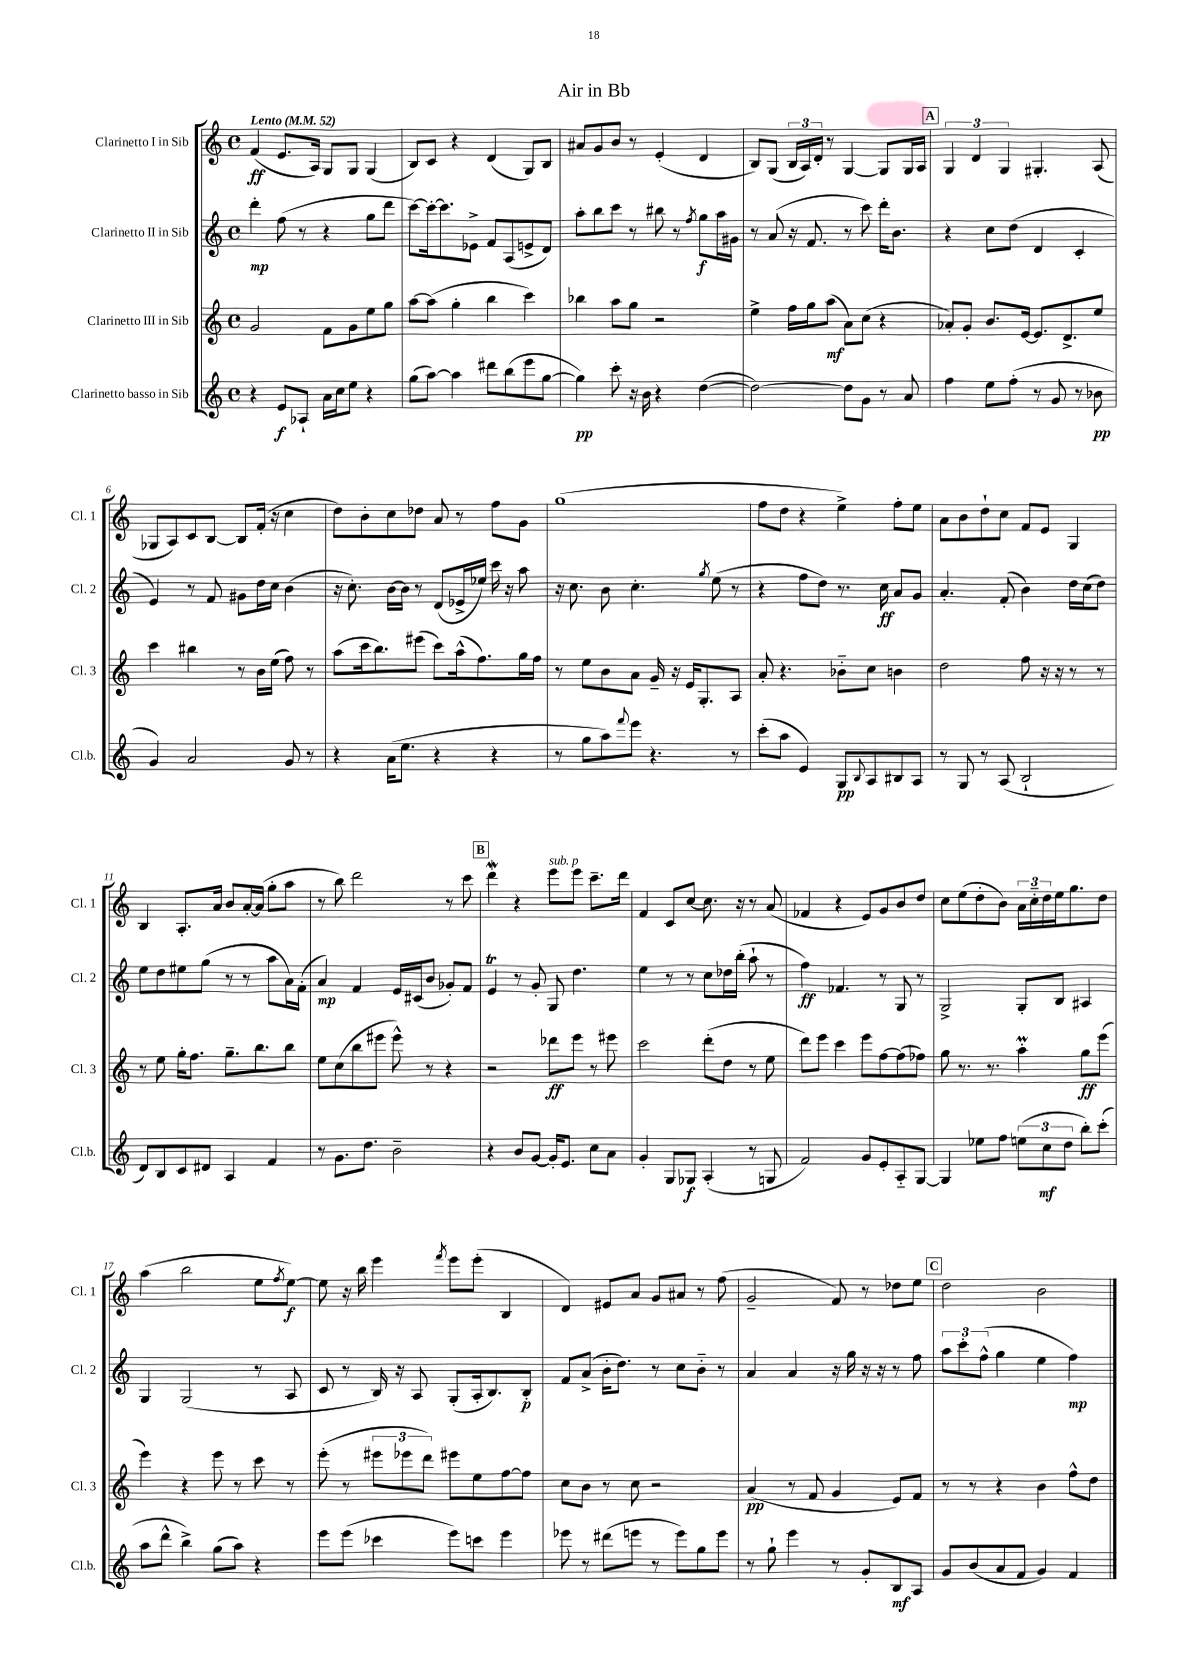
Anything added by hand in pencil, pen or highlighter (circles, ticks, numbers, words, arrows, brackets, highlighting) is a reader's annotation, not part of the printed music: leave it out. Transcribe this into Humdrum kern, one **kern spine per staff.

**kern	**dynam	**kern	**dynam	**kern	**dynam	**kern	**dynam
*part4	*part4	*part3	*part3	*part2	*part2	*part1	*part1
*staff4	*staff4	*staff3	*staff3	*staff2	*staff2	*staff1	*staff1
*I"Clarinetto basso in Sib	*	*I"Clarinetto III in Sib	*	*I"Clarinetto II in Sib	*	*I"Clarinetto I in Sib	*
*I'Cl.b.	*	*I'Cl. 3	*	*I'Cl. 2	*	*I'Cl. 1	*
*clefG2	*	*clefG2	*	*clefG2	*	*clefG2	*
*k[]	*	*k[]	*	*k[]	*	*k[]	*
*M4/4	*	*M4/4	*	*M4/4	*	*M4/4	*
*met(c)	*	*met(c)	*	*met(c)	*	*met(c)	*
*MM52	*	*MM52	*	*MM52	*	*MM52	*
=1	=1	=1	=1	=1	=1	=1	=1
!	!	!	!	!	!	!LO:TX:a:B:t=Lento	!
4r	.	2g/	.	4ddd'\	mp	(4f/	ff
8e/L	f	.	.	(8ff\	.	8.e/L	.
8A-X`/J	.	.	.	8r	.	.	.
.	.	.	.	.	.	16A/Jk)	.
16a\LL	.	8f\L	.	4r	.	8G/L	.
16cc\J	.	.	.	.	.	.	.
8ee\J	.	8g\	.	.	.	8G/J	.
4r	.	8ee\	.	8gg\L	.	(4G/	.
.	.	8gg\J	.	8ddd\J	.	.	.
=2	=2	=2	=2	=2	=2	=2	=2
(8gg\L	.	[8aa\L	.	[8ccc\L)	.	8B/L)	.
[8aa\J)	.	(8aa\J]	.	16ccc'\k_	.	8c/J	.
.	.	.	.	8.ccc\]	.	.	.
4aa\]	.	4gg'\	.	.	.	4r	.
.	.	.	.	8e-X^\J	.	.	.
8ddd#X\L	.	4bb\	.	8f/L	.	(4d/	.
(8bb\	.	.	.	(8A/	.	.	.
8eee\	.	4ccc\)	.	8en^/	.	8G/L)	.
[8gg\J	.	.	.	8d/J)	.	8B/J	.
=3	=3	=3	=3	=3	=3	=3	=3
4gg\])	pp	4bb-X\	.	8aa'\L	.	8a#X/L	.
.	.	.	.	8bb\	.	8g/	.
8ccc'\	.	8aa\L	.	8ccc\J	.	8b/J	.
16r	.	8gg\J	.	8r	.	8r	.
16b\	.	.	.	.	.	.	.
4r	.	2r	.	8bb#X\	.	(4e'/	.
.	.	.	.	8r	.	.	.
.	.	.	.	8qff/	.	.	.
([4dd\	.	.	.	8gg\L	f	4d/	.
.	.	.	.	16aa\L	.	.	.
.	.	.	.	16g#X\JJ	.	.	.
=4	=4	=4	=4	=4	=4	=4	=4
2dd\_)	.	4ee^\	.	8r	.	8B/L)	.
.	.	.	.	(8a/	.	(8G/J	.
.	.	16ff\LL	.	16r	.	24B/LL	.
.	.	.	.	.	.	24A/)	.
.	.	16gg\J	.	8.f/	.	.	.
.	.	.	.	.	.	24d'/JJ	.
.	.	(8aa\J	mf	.	.	8r	.
8dd\L]	.	8a\L)	.	8r	.	[4G/	.
8g\J	.	(8cc\J	.	8ccc\)	.	.	.
8r	.	4r	.	16ddd'\KL	.	8G/L]	.
.	.	.	.	8.b\J	.	.	.
8a/	.	.	.	.	.	16G/L	.
.	.	.	.	.	.	16A/JJ	.
!!LO:REH:place=s1:t=A
=5	=5	=5	=5	=5	=5	=5	=5
4ff\	.	8a-X'/L)	.	4r	.	6G/	.
.	.	8g'/J	.	.	.	.	.
.	.	.	.	.	.	6d/	.
8ee\L	.	8.b/L	.	8cc\L	.	.	.
.	.	.	.	.	.	6G/	.
(8ff'\J	.	.	.	(8dd\J	.	.	.
.	.	[16e/Jk	.	.	.	.	.
8r	.	8.e/L]	.	4d/	.	4.G#X'/	.
8g/	.	.	.	.	.	.	.
.	.	8.d^/	.	.	.	.	.
8r	.	.	.	4c'/	.	.	.
8b-X\	pp	8ee/J	.	.	.	(8A/	.
!!LO:LB:g=z
=6	=6	=6	=6	=6	=6	=6	=6
4g/)	.	4ccc\	.	4e/)	.	8G-X/L	.
.	.	.	.	.	.	8A/)	.
2a/	.	4bb#X\	.	8r	.	8c/	.
.	.	.	.	8f/	.	[8B/J	.
.	.	8r	.	8g#X\L	.	8B/L]	.
.	.	16b\LL	.	16dd\L	.	(16f'/Jk	.
.	.	(16ee\JJ	.	16cc\JJ	.	16r	.
8g/	.	8ff\)	.	(4b\	.	4cc\	.
8r	.	8r	.	.	.	.	.
=7	=7	=7	=7	=7	=7	=7	=7
4r	.	(8aa\L	.	16r	.	8dd\L)	.
.	.	.	.	8.cc'\)	.	.	.
.	.	16ccc\k	.	.	.	8b'\	.
.	.	8.bb\)	.	.	.	.	.
(16a\KL	.	.	.	[16b\LL	.	8cc\	.
8.ee\J	.	.	.	16b\JJ]	.	.	.
.	.	(8eee#X\J	.	8r	.	8dd-X\J	.
4r	.	8ccc\L)	.	(8d/L	.	8a/	.
.	.	(16aa^^\k	.	16e-X^/L	.	8r	.
.	.	8.ff\)	.	16ee-X/JJ)	.	.	.
4r	.	.	.	16ccc\	.	8ff\L	.
.	.	.	.	16r	.	.	.
.	.	16gg\L	.	8aa\	.	8g\J	.
.	.	16ff\JJ	.	.	.	.	.
=8	=8	=8	=8	=8	=8	=8	=8
8r	.	8r	.	16r	.	(1gg	.
.	.	.	.	8.cc\	.	.	.
8gg\L	.	8ee\L	.	.	.	.	.
8aa\)	.	8b\	.	8b\	.	.	.
8qqfff/	.	.	.	.	.	.	.
8eee\J	.	8a\J	.	4.cc'\	.	.	.
4.r	.	16g~/	.	.	.	.	.
.	.	16r	.	.	.	.	.
.	.	16e/KL	.	.	.	.	.
.	.	8.G'/	.	.	.	.	.
.	.	.	.	8qgg/	.	.	.
.	.	.	.	(8ee\	.	.	.
8r	.	8A/J	.	8r	.	.	.
=9	=9	=9	=9	=9	=9	=9	=9
(8ccc'\L	.	8a'/	.	4r	.	8ff\L	.
8aa\J	.	4.r	.	.	.	8dd\J	.
4e/)	.	.	.	8ff\L	.	4r	.
.	.	.	.	8dd\J)	.	.	.
8G/L	pp	8b-X\L	.	8.r	.	4ee^\)	.
8qqB/	.	.	.	.	.	.	.
8A/	.	8cc\J	.	.	.	.	.
.	.	.	.	16cc\	ff	.	.
8B#X/	.	4bn\	.	8a/L	.	8ff'\L	.
8A/J	.	.	.	8g/J	.	8ee\J	.
=10	=10	=10	=10	=10	=10	=10	=10
8r	.	2dd\	.	4.a'/	.	8a\L	.
8G/	.	.	.	.	.	8b\	.
8r	.	.	.	.	.	8dd`\	.
(8A/	.	.	.	(8f'/	.	8cc\J	.
2B`/	.	8ff\	.	4b\)	.	8f/L	.
.	.	16r	.	.	.	8e/J	.
.	.	16r	.	.	.	.	.
.	.	8r	.	16dd\LL	.	4G/	.
.	.	.	.	(16cc\J	.	.	.
.	.	8r	.	8dd\J)	.	.	.
!!LO:LB:g=z
=11	=11	=11	=11	=11	=11	=11	=11
8d/L)	.	8r	.	8ee\L	.	4B/	.
8B/	.	8ee\	.	8dd\	.	.	.
8c/	.	16gg'\KL	.	8ee#X\	.	8.A'/L	.
.	.	8.ff\J	.	.	.	.	.
8d#X/J	.	.	.	(8gg\J	.	.	.
.	.	.	.	.	.	16a/Jk	.
4A/	.	8.gg~\L	.	8r	.	8b/L	.
.	.	.	.	8r	.	[16a'/L	.
.	.	8.bb\	.	.	.	(16a/JJ]	.
4f/	.	.	.	8aa\L	.	8gg'\L	.
.	.	8bb\J	.	16a\L)	.	8aa\J	.
.	.	.	.	(16f'\JJ	.	.	.
=12	=12	=12	=12	=12	=12	=12	=12
8r	.	8ee\L	.	4a/)	mp	8r	.
8.g\L	.	(8cc\	.	.	.	8bb\)	.
.	.	8bb\	.	4f/	.	2ddd\	.
8.dd\J	.	.	.	.	.	.	.
.	.	8eee#X\J	.	.	.	.	.
2b~\	.	8eee#^^\)	.	16e/LL	.	.	.
.	.	.	.	(16c#X/J	.	.	.
.	.	8r	.	8b/J	.	.	.
.	.	4r	.	8g-X'/L)	.	8r	.
.	.	.	.	8f/J	.	8ccc\	.
!!LO:REH:place=s1:t=B
=13	=13	=13	=13	=13	=13	=13	=13
4r	.	2r	.	4et/	.	4dddW\	.
8b/L	.	.	.	8r	.	4r	.
[8g/J	.	.	.	8g'/	.	.	.
!	!	!	!	!	!	!LO:TX:a:i:t=sub. p	!
16g'/KL]	.	8ddd-X\L	ff	8G/	.	8eee\L	.
8.e/J	.	.	.	.	.	.	.
.	.	8eee\J	.	4.dd\	.	8eee\J	.
8cc\L	.	8r	.	.	.	8.ccc~\L	.
8a\J	.	8eee#X\	.	.	.	.	.
.	.	.	.	.	.	16ddd\Jk	.
=14	=14	=14	=14	=14	=14	=14	=14
4g'/	.	2ccc\	.	4ee\	.	4f/	.
8G/L	.	.	.	8r	.	8c/L	.
8G-X/J	f	.	.	8r	.	[8cc/J	.
(4A'/	.	(8ddd'\L	.	8cc\L	.	8.cc\]	.
.	.	8dd\J	.	16dd-X\L	.	.	.
.	.	.	.	(16bb'\JJ	.	16r	.
8r	.	8r	.	8aa`\	.	8r	.
8Gn/	.	8ee\	.	8r	.	(8a/	.
=15	=15	=15	=15	=15	=15	=15	=15
2f/)	.	8ddd\L)	.	4ff\)	ff	4f-X/	.
.	.	8eee\J	.	.	.	.	.
.	.	4ccc\	.	4.f-X/	.	4r	.
8g/L	.	8eee\L	.	.	.	8e/L)	.
8e'/	.	[8ff\	.	8r	.	8g/	.
8A/	.	(8ff\]	.	8G/	.	8b/	.
[8G/J	.	8ff-X\J)	.	8r	.	8dd/J	.
=16	=16	=16	=16	=16	=16	=16	=16
4G/]	.	8gg\	.	2G^/	.	8cc\L	.
.	.	8.r	.	.	.	(8ee\	.
8ee-X\L	.	.	.	.	.	8dd'\	.
.	.	8.r	.	.	.	.	.
8ff\J	.	.	.	.	.	8b\J)	.
(12een\L	.	4aaM'\	.	8G'/L	.	24a\LL	.
.	.	.	.	.	.	24cc\	.
12cc\	mf	.	.	.	.	24dd\	.
.	.	.	.	8B/J	.	16ee\J	.
12dd\J	.	.	.	.	.	.	.
.	.	.	.	.	.	8.gg\	.
8bb'\L)	.	8gg\L	ff	4A#X/	.	.	.
(8ccc'\J	.	(8eee\J	.	.	.	8dd\J	.
!!LO:LB:g=z
=17	=17	=17	=17	=17	=17	=17	=17
8aa\L	.	4eee\)	.	4G/	.	(4aa\	.
8ddd^^\J	.	.	.	.	.	.	.
4bb^\)	.	4r	.	(2G/	.	2bb\	.
(8gg\L	.	8eee\	.	.	.	.	.
8aa\J)	.	8r	.	.	.	.	.
4r	.	8ccc\	.	8r	.	8ee\L	.
.	.	.	.	.	.	8qff/	.
.	.	8r	.	8A/	.	[8ee\J)	f
=18	=18	=18	=18	=18	=18	=18	=18
8eee\L	.	(8eee'\	.	8c/	.	8ee\]	.
(8eee\J	.	8r	.	8r	.	16r	.
.	.	.	.	.	.	16bb\	.
4ccc-X\	.	12eee#X\L	.	16B/)	.	4eee\	.
.	.	.	.	16r	.	.	.
.	.	12eee-X\	.	.	.	.	.
.	.	.	.	8A/	.	.	.
.	.	12ddd\J)	.	.	.	.	.
.	.	.	.	.	.	8qfff/	.
8eee\L)	.	8eee#X\L	.	(8G'/L	.	8eee\L	.
8cccn\J	.	8ee\	.	16A'/k	.	(8eee'\J	.
.	.	.	.	8.B/)	.	.	.
4eee\	.	[8ff\	.	.	.	4B/	.
.	.	8ff\J]	.	8B'/J	p	.	.
=19	=19	=19	=19	=19	=19	=19	=19
8eee-X\	.	8cc\L	.	8f/L	.	4d/)	.
8r	.	8b\J	.	(8a^/J	.	.	.
(8ddd#X\L	.	8r	.	16b'\KL	.	8e#X/L	.
.	.	.	.	8.dd\J)	.	.	.
8eeen\J	.	8cc\	.	.	.	8a/J	.
8r	.	2r	.	8r	.	8g/L	.
8eee\L)	.	.	.	8cc\L	.	8a#X/J	.
8gg\	.	.	.	8b\J	.	8r	.
8eee\J	.	.	.	8r	.	(8ff\	.
=20	=20	=20	=20	=20	=20	=20	=20
8r	.	(4a/	pp	4a/	.	2g~/	.
8gg`\	.	.	.	.	.	.	.
4eee\	.	8r	.	4a/	.	.	.
.	.	8f/	.	.	.	.	.
8r	.	4g/	.	16r	.	8f/)	.
.	.	.	.	16gg\	.	.	.
8g'/L	.	.	.	16r	.	8r	.
.	.	.	.	16r	.	.	.
8B/	mf	8e/L)	.	8r	.	8dd-X\L	.
8A/J	.	8f/J	.	8ff\	.	8ee\J	.
!!LO:REH:place=s1:t=C
=21	=21	=21	=21	=21	=21	=21	=21
8g/L	.	8r	.	12aa\L	.	2dd\	.
.	.	.	.	12ccc'\	.	.	.
(8b/	.	8r	.	.	.	.	.
.	.	.	.	(12ff^^\J	.	.	.
8a/	.	4r	.	4gg\	.	.	.
8f/J	.	.	.	.	.	.	.
4g/)	.	4b\	.	4ee\	.	2b\	.
4f/	.	8ff^^\L	.	4ff\)	mp	.	.
.	.	8dd\J	.	.	.	.	.
==	==	==	==	==	==	==	==
*-	*-	*-	*-	*-	*-	*-	*-
